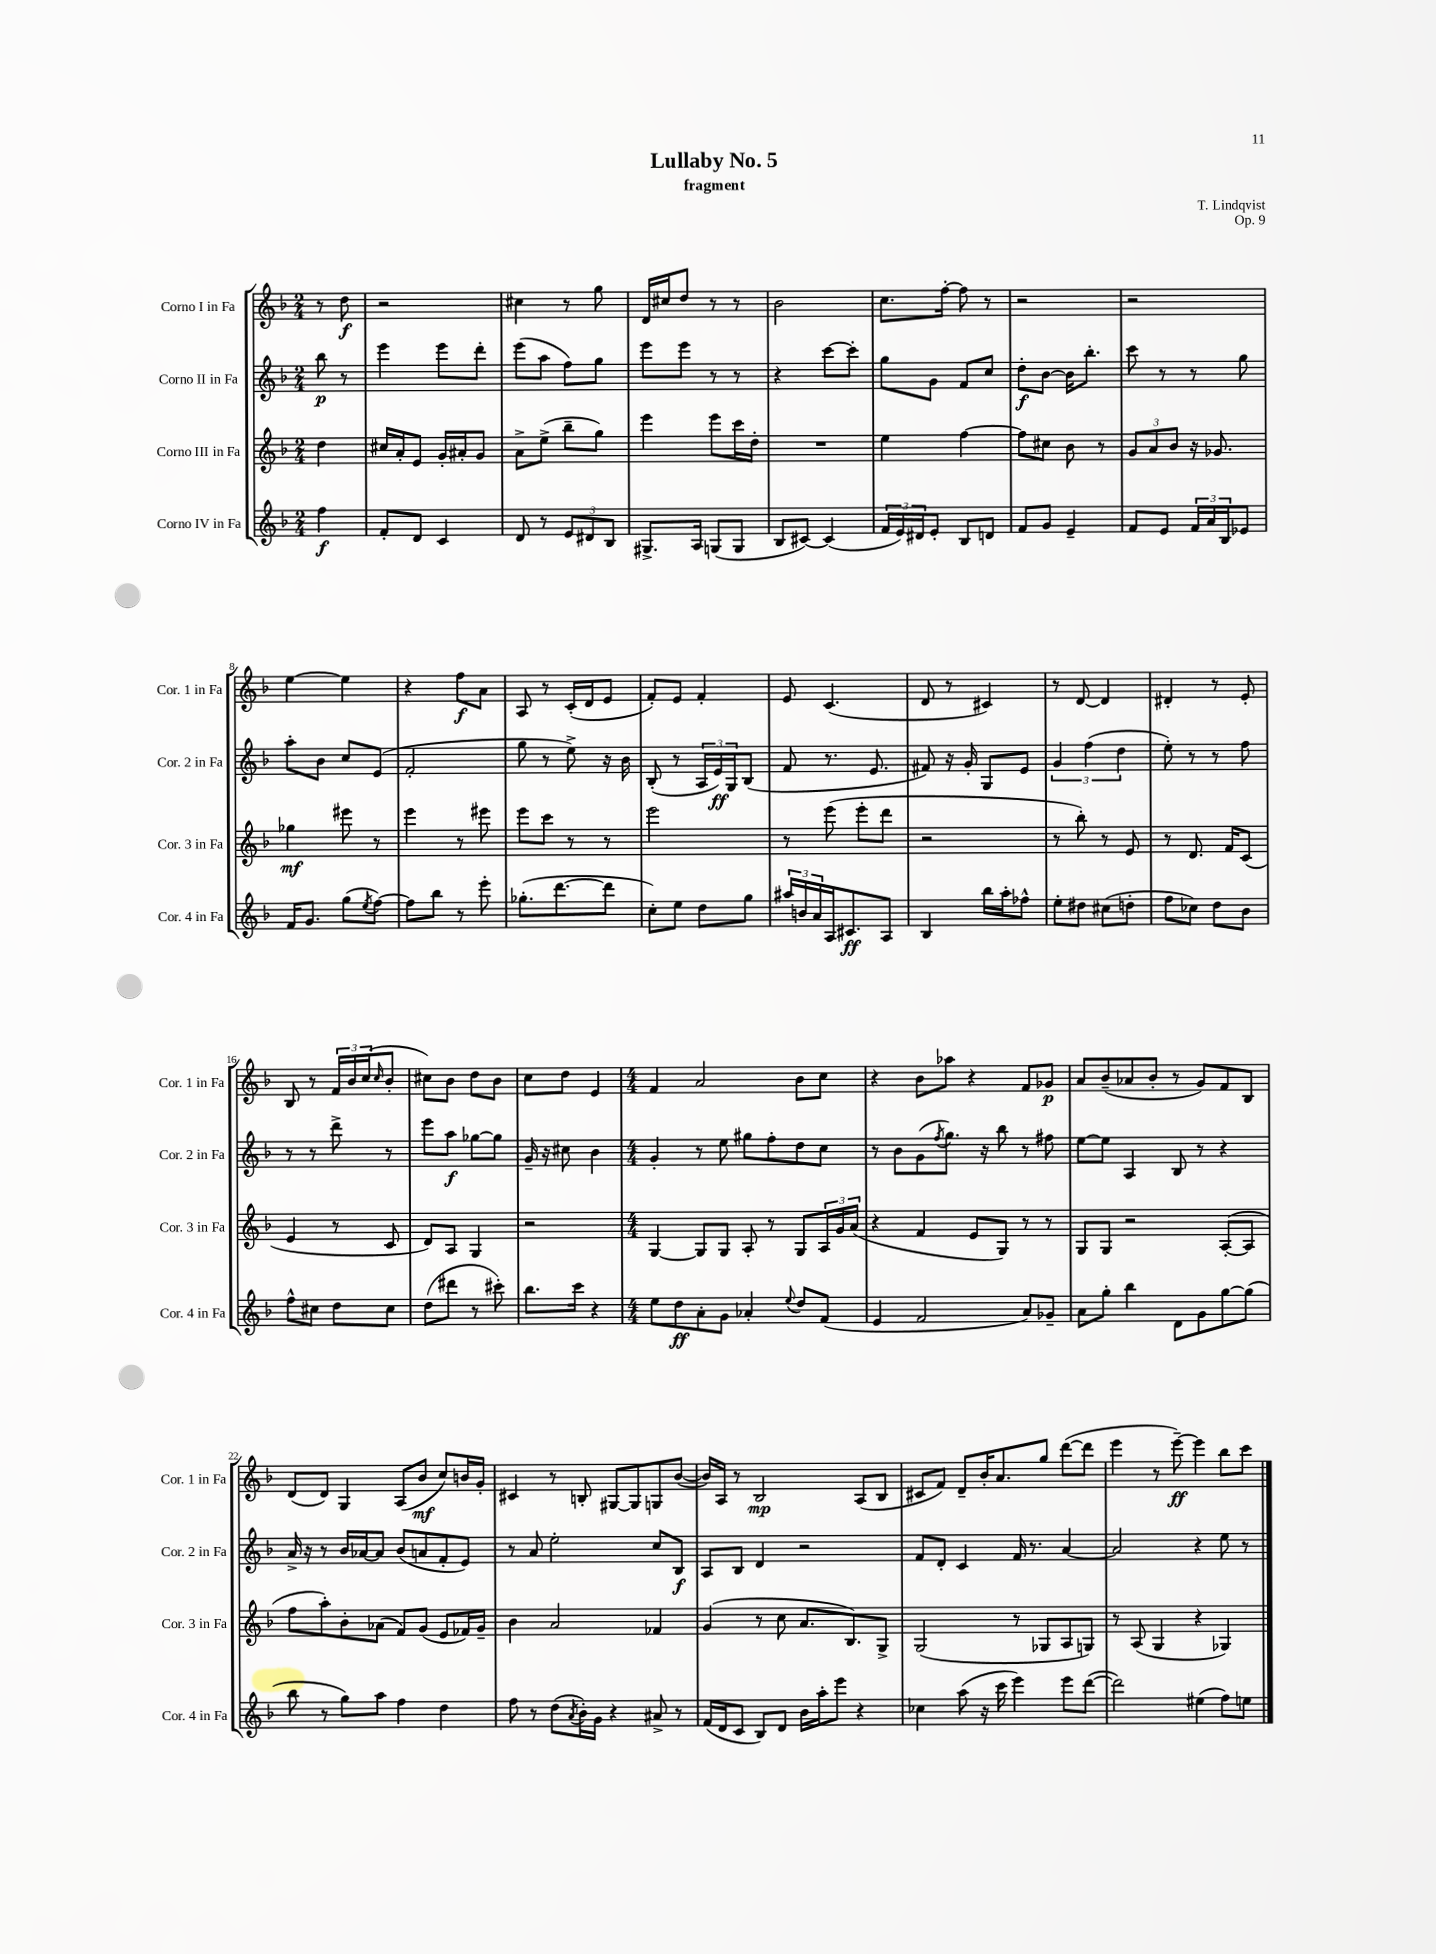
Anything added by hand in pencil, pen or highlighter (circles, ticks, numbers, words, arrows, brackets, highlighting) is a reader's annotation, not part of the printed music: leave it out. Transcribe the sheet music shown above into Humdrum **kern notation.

**kern	**kern	**kern	**kern
*staff4	*staff3	*staff2	*staff1
*clefG2	*clefG2	*clefG2	*clefG2
*k[b-]	*k[b-]	*k[b-]	*k[b-]
*M2/4	*M2/4	*M2/4	*M2/4
4ff\	4dd\	8bb-\	8r
.	.	8r	8dd\
=	=	=	=
8f'/L	16cc#/LL	4eee\	2r
.	16a'/J	.	.
8d/J	8e/J	.	.
4c/	16g'/LL	8eee\L	.
.	16a#'/J	.	.
.	8g/J	8ddd'\J	.
=	=	=	=
8d/	8a^\L	(8eee\L	4cc#\
8r	(8ee^\J	8aa\J	.
12e/L	8bb-~\L	8ff\L)	8r
12d#/	.	.	.
.	8gg\J)	8gg\J	8gg\
12B-/J	.	.	.
=	=	=	=
8.G#^/L	4eee\	8eee\L	16d/LL
.	.	.	16cc#/J
.	.	8eee\J	8dd/J
16A/Jk	.	.	.
(8G/L	8eee\L	8r	8r
8G/J	16ccc\L	8r	8r
.	16dd'\JJ	.	.
=	=	=	=
8B-/L	2r	4r	2b-\
[8c#/J)	.	.	.
(4c#/]	.	[8ccc\L	.
.	.	8ccc'\]J	.
=	=	=	=
24f/LL	4ee\	8gg\L	8.cc\L
24e/)	.	.	.
24d#/J	.	.	.
8e'/J	.	8g\J	.
.	.	.	[16ff'\Jk
8B-/L	[4ff\	8f/L	8ff\]
8d/J	.	8cc/J	8r
=	=	=	=
8f/L	8ff\]L	8dd'\L	2r
8g/J	8cc#\J	[8b-\J	.
4e~/	8b-\	16b-\]LK	.
.	.	8.bb-'\J	.
.	8r	.	.
=	=	=	=
8f/L	12g/L	8ccc\	2r
.	12a/	.	.
8e/J	.	8r	.
.	12b-/J	.	.
24f/LL	16r	8r	.
24a/	.	.	.
.	8.g-/	.	.
24B-/J	.	.	.
8e-/J	.	8gg\	.
=	=	=	=
16f/LK	4gg-\	8aa'\L	[4ee\
8.g/J	.	.	.
.	.	8b-\J	.
(8gg\L	8eee#\	8cc/L	4ee\]
8qee/	.	.	.
[8ff\J)	8r	(8e/J	.
=	=	=	=
8ff\]L	4eee\	2f'/	4r
8bb-\J	.	.	.
8r	8r	.	8ff\L
8eee'\	8eee#\	.	8a\J
=	=	=	=
(8.gg-'\L	8eee\L	8gg\	8A/
.	8ccc\J	8r	8r
[8.ddd\	.	.	.
.	8r	8ee^\)	(16c'/LL
.	.	.	16d/J
8ddd\]J	8r	16r	8e/J
.	.	16b-\	.
=	=	=	=
8cc'\L)	2eee\	(8B-'/	8f'/L)
8ee\J	.	8r	8e/J
8dd\L	.	24A/LL	4f'/
.	.	24e/)	.
.	.	24G/J	.
8gg\J	.	(8B-/J	.
=	=	=	=
24aa#/LL	8r	8f/	8e/
24b/	.	.	.
24a/	.	.	.
16A/J	(8eee\	8.r	(4.c/
8.c#/	.	.	.
.	8eee'\L	.	.
.	.	8.e/	.
8A/J	8ddd\J	.	.
=	=	=	=
4B-/	2r	8f#/)	8d/
.	.	16r	8r
.	.	16g'/	.
16bb-\LL	.	8G/L	4c#/)
16aa'\J	.	.	.
8ff-^^\J	.	8e/J	.
=	=	=	=
8ee'\L	8r	6g/	8r
8dd#\J	8bb-'\)	.	[8d/
.	.	(6ff\	.
(8cc#\L	8r	.	4d/]
.	.	6dd\	.
8dd'\J	8e/	.	.
=	=	=	=
8ff\L	8r	8ee'\)	4d#'/
8cc-\J)	8.d/	8r	.
8dd\L	.	8r	8r
.	16f/LK	.	.
8b-\J	(8c/J	8ff\	8e'/
=	=	=	=
8ff^^\L	4e/	8r	8B-/
8cc#\J	.	8r	8r
8dd\L	8r	8ddd^\	24f/LL
.	.	.	24b-/
.	.	.	(24cc/J
.	.	.	16qqcc/
8cc#\J	8c/	8r	8b-'/J
=	=	=	=
(8dd\L	8d/L)	8eee\L	8cc#\L)
8ddd#\J	8A/J	8aa\J	8b-\J
8r	4G/	[8gg-\L	8dd\L
8ccc#'\)	.	8gg-\]J	8b-\J
=	=	=	=
8.bb-\L	2r	16g~/	8cc\L
.	.	16r	.
.	.	8cc#\	8dd\J
16ccc\Jk	.	.	.
4r	.	4b-\	4e/
=	=	=	=
*M4/4	*M4/4	*M4/4	*M4/4
8ee\L	[4G/	4g'/	4f/
8dd\	.	.	.
8a'\	8G/]L	8r	2a/
8g\J	8G/J	8ee\	.
4a-'/	8A'/	8gg#\L	.
.	8r	8ff'\	.
8qqee/	.	.	.
8dd/L	8G/L	8dd\	8b-\L
(8f/J	24A/L	8cc\J	8cc\J
.	24g/	.	.
.	(24a/JJ	.	.
=	=	=	=
4e/	4r	8r	4r
.	.	8b-\L	.
2f/	4f/	(8g\	8b-\L
.	.	8qff/	.
.	.	8.gg\J)	8aa-\J
.	8e/L	.	4r
.	.	16r	.
.	8G/J)	8bb-\	.
8a/L)	8r	8r	8f/L
8g-~/J	8r	8ff#\	8g-/J
=	=	=	=
8a\L	8G/L	[8ee\L	8a/L
8gg'\J	8G/J	8ee\]J	(8b-~/
4bb-\	2r	4A/	8a-/
.	.	.	8b-'/J
8d\L	.	8B-/	8r
8g\	.	8r	8g/L)
[8gg\	([8A'/L	4r	8f/
(8gg\]J	8A/]J	.	8B-/J
=	=	=	=
8bb-\	8ff\L	16a^/	(8d/L
.	.	16r	.
8r	8aa'\)	8r	8d/J)
8gg\L)	8b-'\	16b-/LL	4G/
.	.	[16a-/J	.
8aa\J	(8a-\J	8a-/]J	.
4ff\	8f/L)	(8b-/L	(8A/L
.	(8g/J	8a/	8b-/J
4dd\	8e/L	8f'/	8cc/L)
.	16f-/L)	8e/J)	16b/L
.	16g~/JJ	.	16g'/JJ
=	=	=	=
8ff\	4b-\	8r	4c#/
8r	.	8a/	.
(8dd\L	2a/	2ee'\	8r
8qa/	.	.	.
16b-'\L)	.	.	8B'/
16g\JJ	.	.	.
4r	.	.	[8G#/L
.	.	.	8G#/]
8a#^/	4f-/	8cc/L	8G/
8r	.	8B-/J	([8b-/J
=	=	=	=
(16f/LL	(4g/	8A/L	16b-/]LL)
16d/J	.	.	16A/JJ
8c/J	.	8B-/J	8r
8B-/L)	8r	4d/	2B-/
8d/J	8cc\	.	.
16b-\LL	8.a/L	2r	.
16aa'\J	.	.	.
8eee\J	.	.	.
.	8.B-/)	.	.
4r	.	.	(8A/L
.	8G^/J	.	8B-/J
=	=	=	=
4cc-\	(2G/	8f/L	8c#/L
.	.	8d'/J	8f/J)
(8aa\	.	4c/	8d~/L
16r	.	.	16b-'/K
16ccc\	.	.	8.a/
4eee\)	8r	16f/	.
.	.	8.r	.
.	8G-/L	.	8gg/J
8eee\L	8A/	[4a/	([8ddd\L
([8ddd\J	8G/J)	.	8ddd\]J
=	=	=	=
2ddd\])	8r	2a/]	4eee\
.	(8A/	.	.
.	4G/	.	8r
.	.	.	[8eee~\)
(4ee#\	4r	4r	4eee\]
8ff\L)	4G-/)	8ee\	8bb-\L
8ee\J	.	8r	8ccc\J
==	==	==	==
*-	*-	*-	*-
